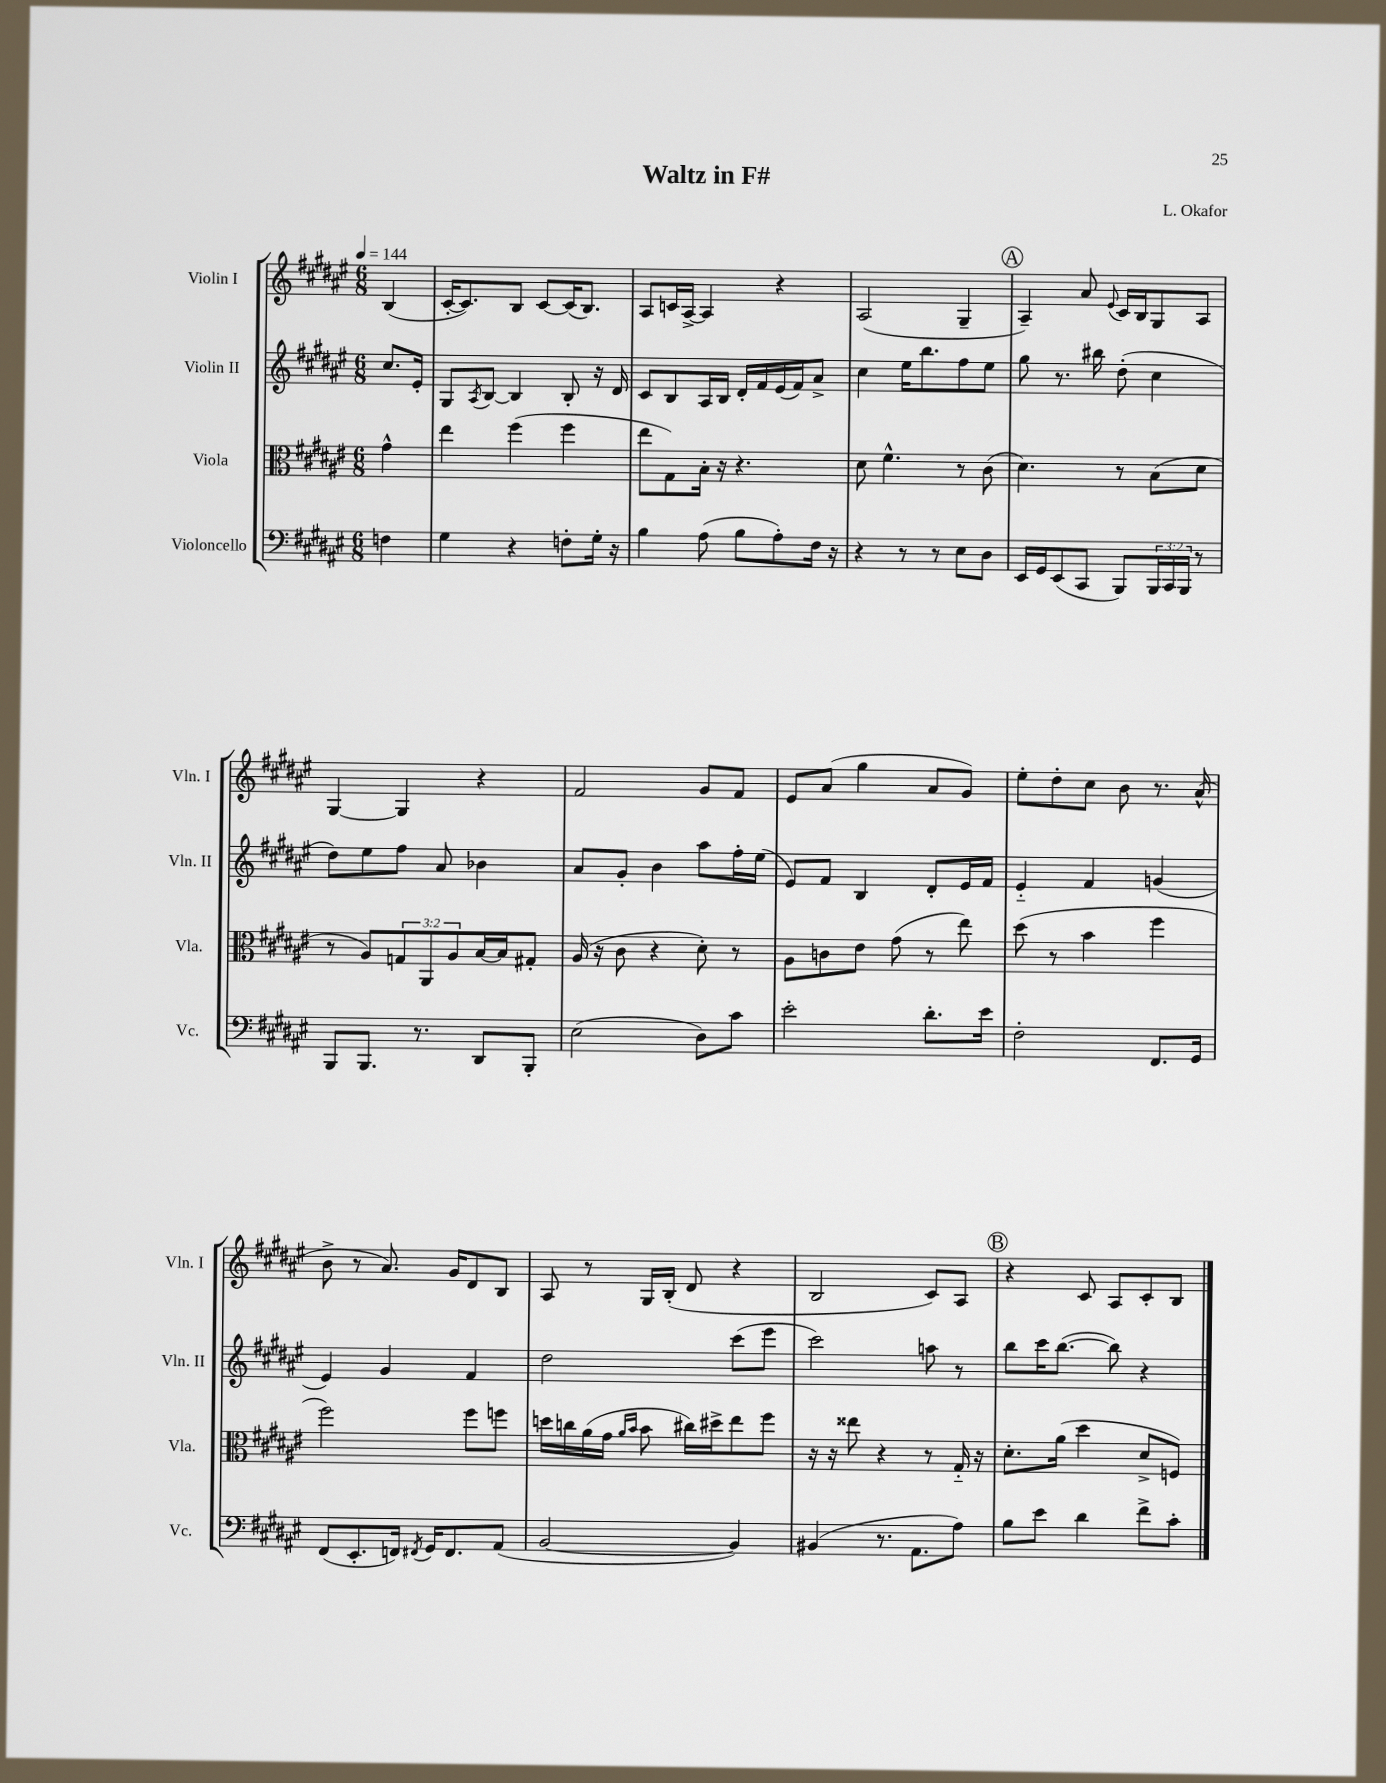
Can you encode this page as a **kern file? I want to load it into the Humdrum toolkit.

**kern	**kern	**kern	**kern
*staff4	*staff3	*staff2	*staff1
*clefF4	*clefC3	*clefG2	*clefG2
*k[f#c#g#d#a#e#]	*k[f#c#g#d#a#e#]	*k[f#c#g#d#a#e#]	*k[f#c#g#d#a#e#]
*M6/8	*M6/8	*M6/8	*M6/8
*MM144	*MM144	*MM144	*MM144
4F	4g#^^	8.cc#	(4B
.	.	16e#'	.
=	=	=	=
4G#	4ee#	8G#	[16c#'
.	.	.	8.c#])
.	.	8qA#	.
.	.	[8B	.
4r	(4ff#	4B]	8B
.	.	.	[8c#
8F'	4ff#	8B'	(16c#]
.	.	.	8.B)
16G#'	.	16r	.
16r	.	16d#	.
=	=	=	=
4B	8ee#	8c#	8A#
.	8G#)	8B	16c
.	.	.	[16A#^
(8A#	16B'	16A#	4A#]
.	16r	16B	.
8B	4.r	16d#'	.
.	.	16f#	.
8A#')	.	(16e#	4r
.	.	16f#)	.
16F#	.	8a#^	.
16r	.	.	.
=	=	=	=
4r	8d#	4cc#	(2A#
.	4.f#^^	.	.
8r	.	16ee#	.
.	.	8.bb	.
8r	.	.	.
8E#	8r	8ff#	4G#~
8D#	(8c#	8ee#	.
=	=	=	=
16EE#	4.d#)	8gg#	4A#~)
16GG#	.	.	.
(8EE#	.	8.r	.
8CC#	.	.	8a#
.	.	16bb#	.
.	.	.	8qqe#
8BBB)	8r	(8dd#'	16c#
.	.	.	16B
24BBB	(8B	4cc#	8G#
24CC#	.	.	.
24BBB	.	.	.
8r	8d#	.	8A#
=	=	=	=
8BBB	8r	8dd#)	[4G#
8.BBB	8A#)	8ee#	.
.	12G	8ff#	4G#]
8.r	.	.	.
.	12AA#	.	.
.	.	8a#	.
.	12A#	.	.
8DD#	[16B	4b-	4r
.	16B]	.	.
8BBB'	8G#'	.	.
=	=	=	=
(2E#	(16A#	8a#	2f#
.	16r	.	.
.	8c#	8g#'	.
.	4r	4b	.
8D#)	8d#')	8aa#	8g#
8c#	8r	16ff#'	8f#
.	.	(16ee#	.
=	=	=	=
2e#'	8A#	8e#)	8e#
.	8c	8f#	(8a#
.	8e#	4B	4gg#
.	(8g#	.	.
8.d#'	8r	8d#'	8a#
.	8ee#)	16e#	8g#)
16e#	.	16f#	.
=	=	=	=
2F#'	(8dd#	4e#'~	8ee#'
.	8r	.	8dd#'
.	4b	4f#	8cc#
.	.	.	8b
8.FF#	4ff#	(4g	8.r
16GG#	.	.	(16a#^^
=	=	=	=
(8FF#	2ff#)	4e#)	8b^
8.EE#'	.	.	8r
.	.	4g#	8.a#)
16FF)	.	.	.
8qFF#	.	.	.
16GG#	.	.	.
8.FF#	.	.	16g#
.	8ff#	4f#	8d#
(8AA#	8ff	.	8B
=	=	=	=
[2BB	16dd	2dd#	8A#
.	16cc	.	.
.	(16a#	.	8r
.	16g#	.	.
.	16qqa#	.	.
.	16qqb	.	.
.	8b	.	16G#
.	.	.	(16B'
.	16cc#)	.	8d#
.	16dd#^	.	.
4BB])	8ee#	(8ccc#	4r
.	8ff#	8eee#	.
=	=	=	=
(4BB#	16r	2ccc#)	2B
.	16r	.	.
.	8ee##	.	.
8.r	4r	.	.
8.AA#	.	.	.
.	8r	8aa	8c#)
8A#)	16G#'~	8r	8A#
.	16r	.	.
=	=	=	=
8B	8.d#'	8bb	4r
8e#	.	16ccc#	.
.	(16a#	([8.bb	.
4d#	4dd#	.	8c#
.	.	8bb])	8A#
8f#^	8d#^	4r	8c#'
8c#'	8F)	.	8B
==	==	==	==
*-	*-	*-	*-
